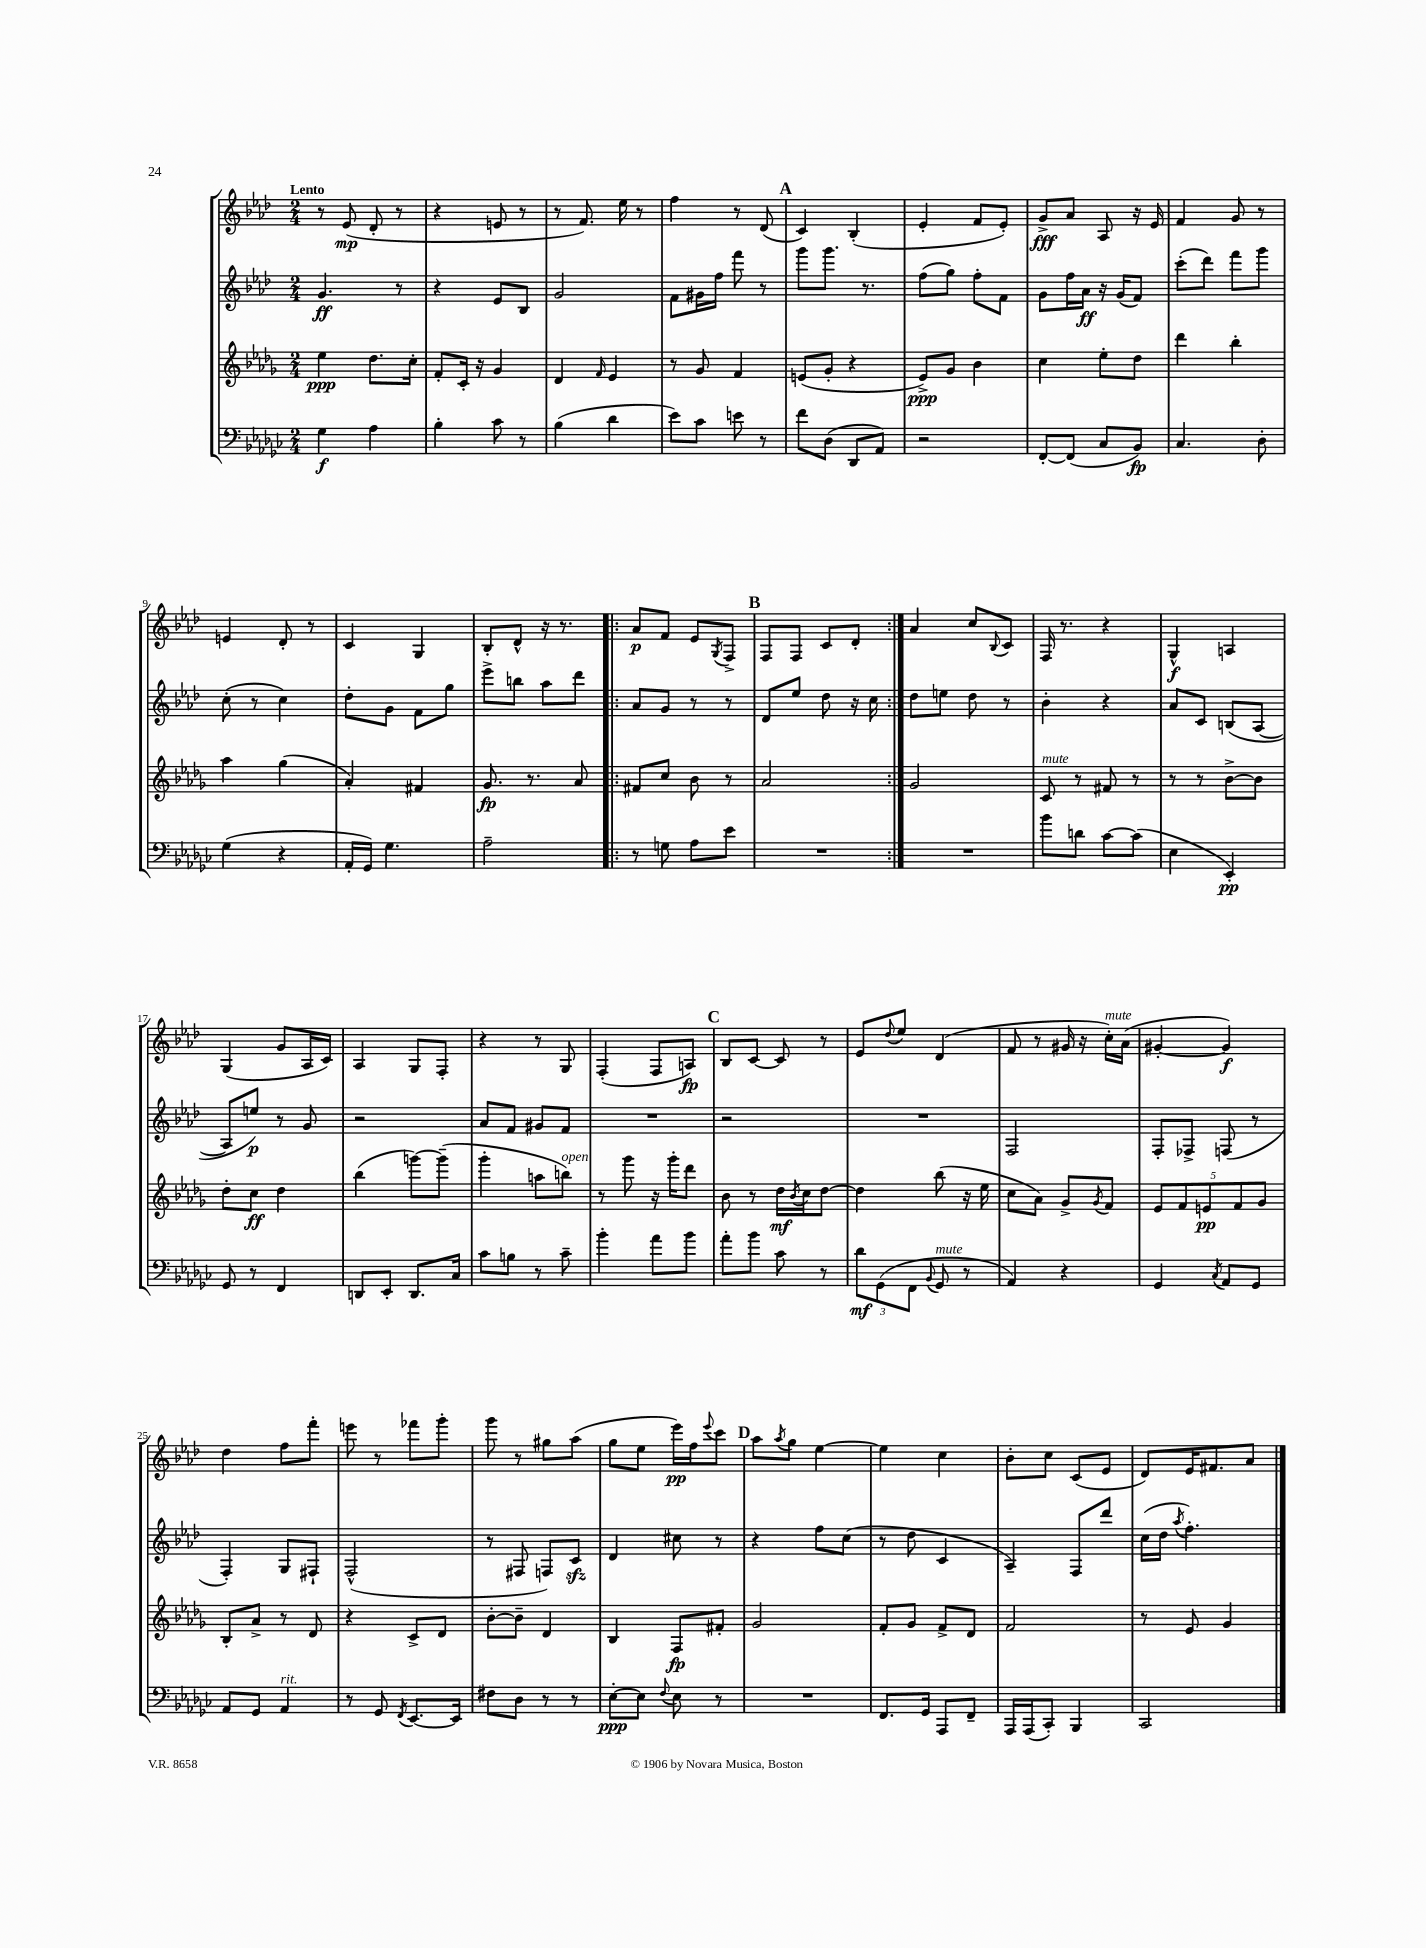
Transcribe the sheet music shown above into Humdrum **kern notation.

**kern	**dynam	**kern	**dynam	**kern	**dynam	**kern	**dynam
*part4	*part4	*part3	*part3	*part2	*part2	*part1	*part1
*staff4	*staff4	*staff3	*staff3	*staff2	*staff2	*staff1	*staff1
*clefF4	*	*clefG2	*	*clefG2	*	*clefG2	*
*k[b-e-a-d-g-c-]	*	*k[b-e-a-d-g-]	*	*k[b-e-a-d-]	*	*k[b-e-a-d-]	*
*M2/4	*	*M2/4	*	*M2/4	*	*M2/4	*
=1	=1	=1	=1	=1	=1	=1	=1
!	!	!	!	!	!	!LO:TX:a:B:t=Lento	!
4G-\	f	4ee-\	ppp	4.g/	ff	8r	.
.	.	.	.	.	.	(8e-/	mp
4A-\	.	8.dd-\L	.	.	.	8d-'/	.
.	.	.	.	8r	.	8r	.
.	.	16cc'\Jk	.	.	.	.	.
=2	=2	=2	=2	=2	=2	=2	=2
4B-'\	.	8f'/L	.	4r	.	4r	.
.	.	16c'/Jk	.	.	.	.	.
.	.	16r	.	.	.	.	.
8c-\	.	4g-/	.	8e-/L	.	8en/	.
8r	.	.	.	8B-/J	.	8r	.
=3	=3	=3	=3	=3	=3	=3	=3
(4B-\	.	4d-/	.	2g/	.	8r	.
.	.	.	.	.	.	8.f/)	.
.	.	16qqf/	.	.	.	.	.
4d-\	.	4e-/	.	.	.	.	.
.	.	.	.	.	.	16ee-\	.
.	.	.	.	.	.	8r	.
=4	=4	=4	=4	=4	=4	=4	=4
8e-\L)	.	8r	.	8f\L	.	4ff\	.
8c-\J	.	8g-/	.	16g#X\L	.	.	.
.	.	.	.	16ff\JJ	.	.	.
8en\	.	4f/	.	8fff\	.	8r	.
8r	.	.	.	8r	.	(8d-/	.
!!LO:REH:place=s1:t=A
=5	=5	=5	=5	=5	=5	=5	=5
8f\L	.	(8en/L	.	8ggg\L	.	4c/)	.
(8D-\J	.	8g-'/J	.	8.ggg\J	.	.	.
8DD-/L	.	4r	.	.	.	(4B-'/	.
.	.	.	.	8.r	.	.	.
8AA-/J)	.	.	.	.	.	.	.
=6	=6	=6	=6	=6	=6	=6	=6
2r	.	8e-^/L)	ppp	(8ff\L	.	4e-'/	.
.	.	8g-/J	.	8gg\J)	.	.	.
.	.	4b-\	.	8ff'\L	.	8f/L	.
.	.	.	.	8f\J	.	8e-'/J)	.
=7	=7	=7	=7	=7	=7	=7	=7
[8FF'/L	.	4cc\	.	8g\L	.	8g^/L	fff
(8FF/J]	.	.	.	16ff\L	.	8a-/J	.
.	.	.	.	16a-\JJ	ff	.	.
8C-/L	.	8ee-'\L	.	16r	.	8A-/	.
.	.	.	.	(16g/KL	.	.	.
8BB-/J)	fp	8dd-\J	.	8f/J)	.	16r	.
.	.	.	.	.	.	16e-/	.
=8	=8	=8	=8	=8	=8	=8	=8
4.C-/	.	4ddd-\	.	(8ccc'\L	.	4f/	.
.	.	.	.	8ddd-\J)	.	.	.
.	.	4bb-'\	.	8fff\L	.	8g/	.
8D-'\	.	.	.	8ggg\J	.	8r	.
!!LO:LB:g=z
=9	=9	=9	=9	=9	=9	=9	=9
(4G-\	.	4aa-\	.	(8cc'\	.	4en/	.
.	.	.	.	8r	.	.	.
4r	.	(4gg-\	.	4cc\)	.	8d-'/	.
.	.	.	.	.	.	8r	.
=10	=10	=10	=10	=10	=10	=10	=10
16AA-'/LL	.	4a-'/)	.	8dd-'\L	.	4c/	.
16GG-/JJ)	.	.	.	.	.	.	.
4.G-\	.	.	.	8g\J	.	.	.
.	.	4f#X/	.	8f\L	.	4G/	.
.	.	.	.	8gg\J	.	.	.
=11	=11	=11	=11	=11	=11	=11	=11
2A-~\	.	8.g-/	fp	8eee-^\L	.	8B-'/L	.
.	.	.	.	8bbn\J	.	8d-^^/J	.
.	.	8.r	.	.	.	.	.
.	.	.	.	8aa-\L	.	16r	.
.	.	.	.	.	.	8.r	.
.	.	8a-/	.	8ddd-\J	.	.	.
=12!|:	=12!|:	=12!|:	=12!|:	=12!|:	=12!|:	=12!|:	=12!|:
8r	.	8f#X/L	.	8a-/L	.	8a-/L	p
8Gn\	.	8cc/J	.	8g/J	.	8f/J	.
8A-\L	.	8b-\	.	8r	.	8e-/L	.
.	.	.	.	.	.	8qG/	.
8e-\J	.	8r	.	8r	.	8F^/J	.
!!LO:REH:place=s1:t=B
=13	=13	=13	=13	=13	=13	=13	=13
2r	.	2a-/	.	8d-/L	.	8F/L	.
.	.	.	.	8ee-/J	.	8F/J	.
.	.	.	.	8dd-\	.	8c/L	.
.	.	.	.	16r	.	8d-'/J	.
.	.	.	.	16cc\	.	.	.
=14:|!	=14:|!	=14:|!	=14:|!	=14:|!	=14:|!	=14:|!	=14:|!
2r	.	2g-/	.	8dd-\L	.	4a-/	.
.	.	.	.	8een\J	.	.	.
.	.	.	.	8dd-\	.	8cc/L	.
.	.	.	.	.	.	8qqB-/	.
.	.	.	.	8r	.	8c/J	.
=15	=15	=15	=15	=15	=15	=15	=15
!	!	!LO:TX:a:i:t=mute	!	!	!	!	!
8b-\L	.	8c/	.	4b-'\	.	16F/	.
.	.	.	.	.	.	8.r	.
8dn\J	.	8r	.	.	.	.	.
[8c-\L	.	8f#X/	.	4r	.	4r	.
(8c-\J]	.	8r	.	.	.	.	.
=16	=16	=16	=16	=16	=16	=16	=16
4E-\	.	8r	.	8a-/L	.	4G^^/	f
.	.	8r	.	8c/J	.	.	.
4EE-'/)	pp	[8b-^\L	.	(8Bn/L	.	4An/	.
.	.	8b-\J]	.	[8A-/J	.	.	.
!!LO:LB:g=z
=17	=17	=17	=17	=17	=17	=17	=17
8GG-/	.	8dd-'\L	.	8A-/L]	.	(4G/	.
8r	.	8cc\J	ff	8een/J)	p	.	.
4FF/	.	4dd-\	.	8r	.	8g/L	.
.	.	.	.	8g/	.	16A-/L	.
.	.	.	.	.	.	16c/JJ)	.
=18	=18	=18	=18	=18	=18	=18	=18
8DDn/L	.	(4bb-\	.	2r	.	4A-/	.
8EE-'/J	.	.	.	.	.	.	.
8.DD/L	.	[8gggn\L)	.	.	.	8G/L	.
.	.	(8ggg~\J]	.	.	.	8F'/J	.
16C-/Jk	.	.	.	.	.	.	.
=19	=19	=19	=19	=19	=19	=19	=19
8c-\L	.	4ggg-'\	.	8a-/L	.	4r	.
8Bn\J	.	.	.	8f/J	.	.	.
8r	.	8aan\L	.	8g#X/L	.	8r	.
!	!	!LO:TX:a:i:t=open	!	!	!	!	!
8c-~\	.	8bbn\J)	.	8f/J	.	8G/	.
=20	=20	=20	=20	=20	=20	=20	=20
4b-'\	.	8r	.	2r	.	(4F'/	.
.	.	8ggg-\	.	.	.	.	.
8a-\L	.	16r	.	.	.	8F/L	.
.	.	16ggg-'\KL	.	.	.	.	.
8b-\J	.	8ddd-\J	.	.	.	8An/J)	fp
!!LO:REH:place=s1:t=C
=21	=21	=21	=21	=21	=21	=21	=21
8a-'\L	.	8b-\	.	2r	.	8B-/L	.
8b-\J	.	8r	.	.	.	[8c/J	.
8c-\	.	16dd-\LL	mf	.	.	8c/]	.
.	.	8qb-/	.	.	.	.	.
.	.	16cc\J	.	.	.	.	.
8r	.	[8dd-\J	.	.	.	8r	.
=22	=22	=22	=22	=22	=22	=22	=22
12d-\L	mf	4dd-\]	.	2r	.	8e-/L	.
(12GG-\	.	.	.	.	.	.	.
.	.	.	.	.	.	8qqdd-/	.
.	.	.	.	.	.	8ee-/J	.
12FF\J	.	.	.	.	.	.	.
8qqBB-/	.	.	.	.	.	.	.
!LO:TX:a:i:t=mute	!	!	!	!	!	!	!
8GG-/	.	(8bb-\	.	.	.	(4d-/	.
8r	.	16r	.	.	.	.	.
.	.	16ee-\	.	.	.	.	.
=23	=23	=23	=23	=23	=23	=23	=23
4AA-/)	.	8cc\L	.	2F/	.	8f/	.
.	.	8a-\J)	.	.	.	8r	.
4r	.	8g-^/L	.	.	.	16g#X/	.
.	.	.	.	.	.	16r	.
.	.	8qg-/	.	.	.	.	.
!	!	!	!	!	!	!LO:TX:a:i:t=mute	!
.	.	8f/J	.	.	.	16cc'\LL)	.
.	.	.	.	.	.	(16a-\JJ	.
=24	=24	=24	=24	=24	=24	=24	=24
4GG-/	.	10e-/L	.	8F'/L	.	[4g#X'/	.
.	.	10f/	.	.	.	.	.
.	.	.	.	8F-X^/J	.	.	.
.	.	10en/	pp	.	.	.	.
8qC-/	.	.	.	.	.	.	.
8AA-/L	.	.	.	(8Fn/	.	4g#/])	f
.	.	10f/	.	.	.	.	.
8GG-/J	.	.	.	8r	.	.	.
.	.	10g-/J	.	.	.	.	.
!!LO:LB:g=z
=25	=25	=25	=25	=25	=25	=25	=25
8AA-/L	.	8B-'/L	.	4F'/)	.	4dd-\	.
8GG-/J	.	8a-^/J	.	.	.	.	.
!LO:TX:a:i:t=rit.	!	!	!	!	!	!	!
4AA-/	.	8r	.	8G/L	.	8ff\L	.
.	.	8d-/	.	8F#X`/J	.	8fff'\J	.
=26	=26	=26	=26	=26	=26	=26	=26
8r	.	4r	.	(2F^^/	.	8eeen\	.
8GG-/	.	.	.	.	.	8r	.
8qFF/	.	.	.	.	.	.	.
[8.EE-/L	.	8c^/L	.	.	.	8fff-X\L	.
.	.	8d-/J	.	.	.	8ggg'\J	.
16EE-/Jk]	.	.	.	.	.	.	.
=27	=27	=27	=27	=27	=27	=27	=27
8F#X\L	.	[8b-'\L	.	8r	.	8ggg\	.
8D-\J	.	8b-~\J]	.	8F#X/	.	8r	.
8r	.	4d-/	.	8Fn/L)	.	8gg#X\L	.
8r	.	.	.	8czz/J	.	(8aa-\J	.
=28	=28	=28	=28	=28	=28	=28	=28
[8E-'\L	ppp	4B-/	.	4d-/	.	8gg\L	.
8E-\J]	.	.	.	.	.	8ee-\J	.
8qqF/	.	.	.	.	.	.	.
8E-\	.	8F/L	fp	8cc#X\	.	16eee-\LL)	pp
.	.	.	.	.	.	16ff\J	.
.	.	.	.	.	.	8qqeee-/	.
8r	.	8f#X'/J	.	8r	.	8ccc\J	.
!!LO:REH:place=s1:t=D
=29	=29	=29	=29	=29	=29	=29	=29
2r	.	2g-/	.	4r	.	8aa-\L	.
.	.	.	.	.	.	8qaa-/	.
.	.	.	.	.	.	8gg\J	.
.	.	.	.	8ff\L	.	[4ee-\	.
.	.	.	.	(8cc\J	.	.	.
=30	=30	=30	=30	=30	=30	=30	=30
8.FF/L	.	8f'/L	.	8r	.	4ee-\]	.
.	.	8g-/J	.	8dd-\	.	.	.
16GG-/Jk	.	.	.	.	.	.	.
8AAA-/L	.	8f^/L	.	4c/	.	4cc\	.
8FF~/J	.	8d-/J	.	.	.	.	.
=31	=31	=31	=31	=31	=31	=31	=31
16AAA-/LL	.	2f/	.	4A-~/)	.	8b-'\L	.
(16AAA-/J	.	.	.	.	.	.	.
8CC-'/J)	.	.	.	.	.	8cc\J	.
4BBB-/	.	.	.	8F/L	.	(8c/L	.
.	.	.	.	8ddd-/J	.	8e-/J	.
=32	=32	=32	=32	=32	=32	=32	=32
2CC-/	.	8r	.	(16cc\LL	.	8d-/L)	.
.	.	.	.	16dd-\JJ	.	.	.
.	.	.	.	8qaa-/	.	.	.
.	.	8e-/	.	4.ff'\)	.	16e-/K	.
.	.	.	.	.	.	8.f#X/	.
.	.	4g-/	.	.	.	.	.
.	.	.	.	.	.	8a-/J	.
==	==	==	==	==	==	==	==
*-	*-	*-	*-	*-	*-	*-	*-
